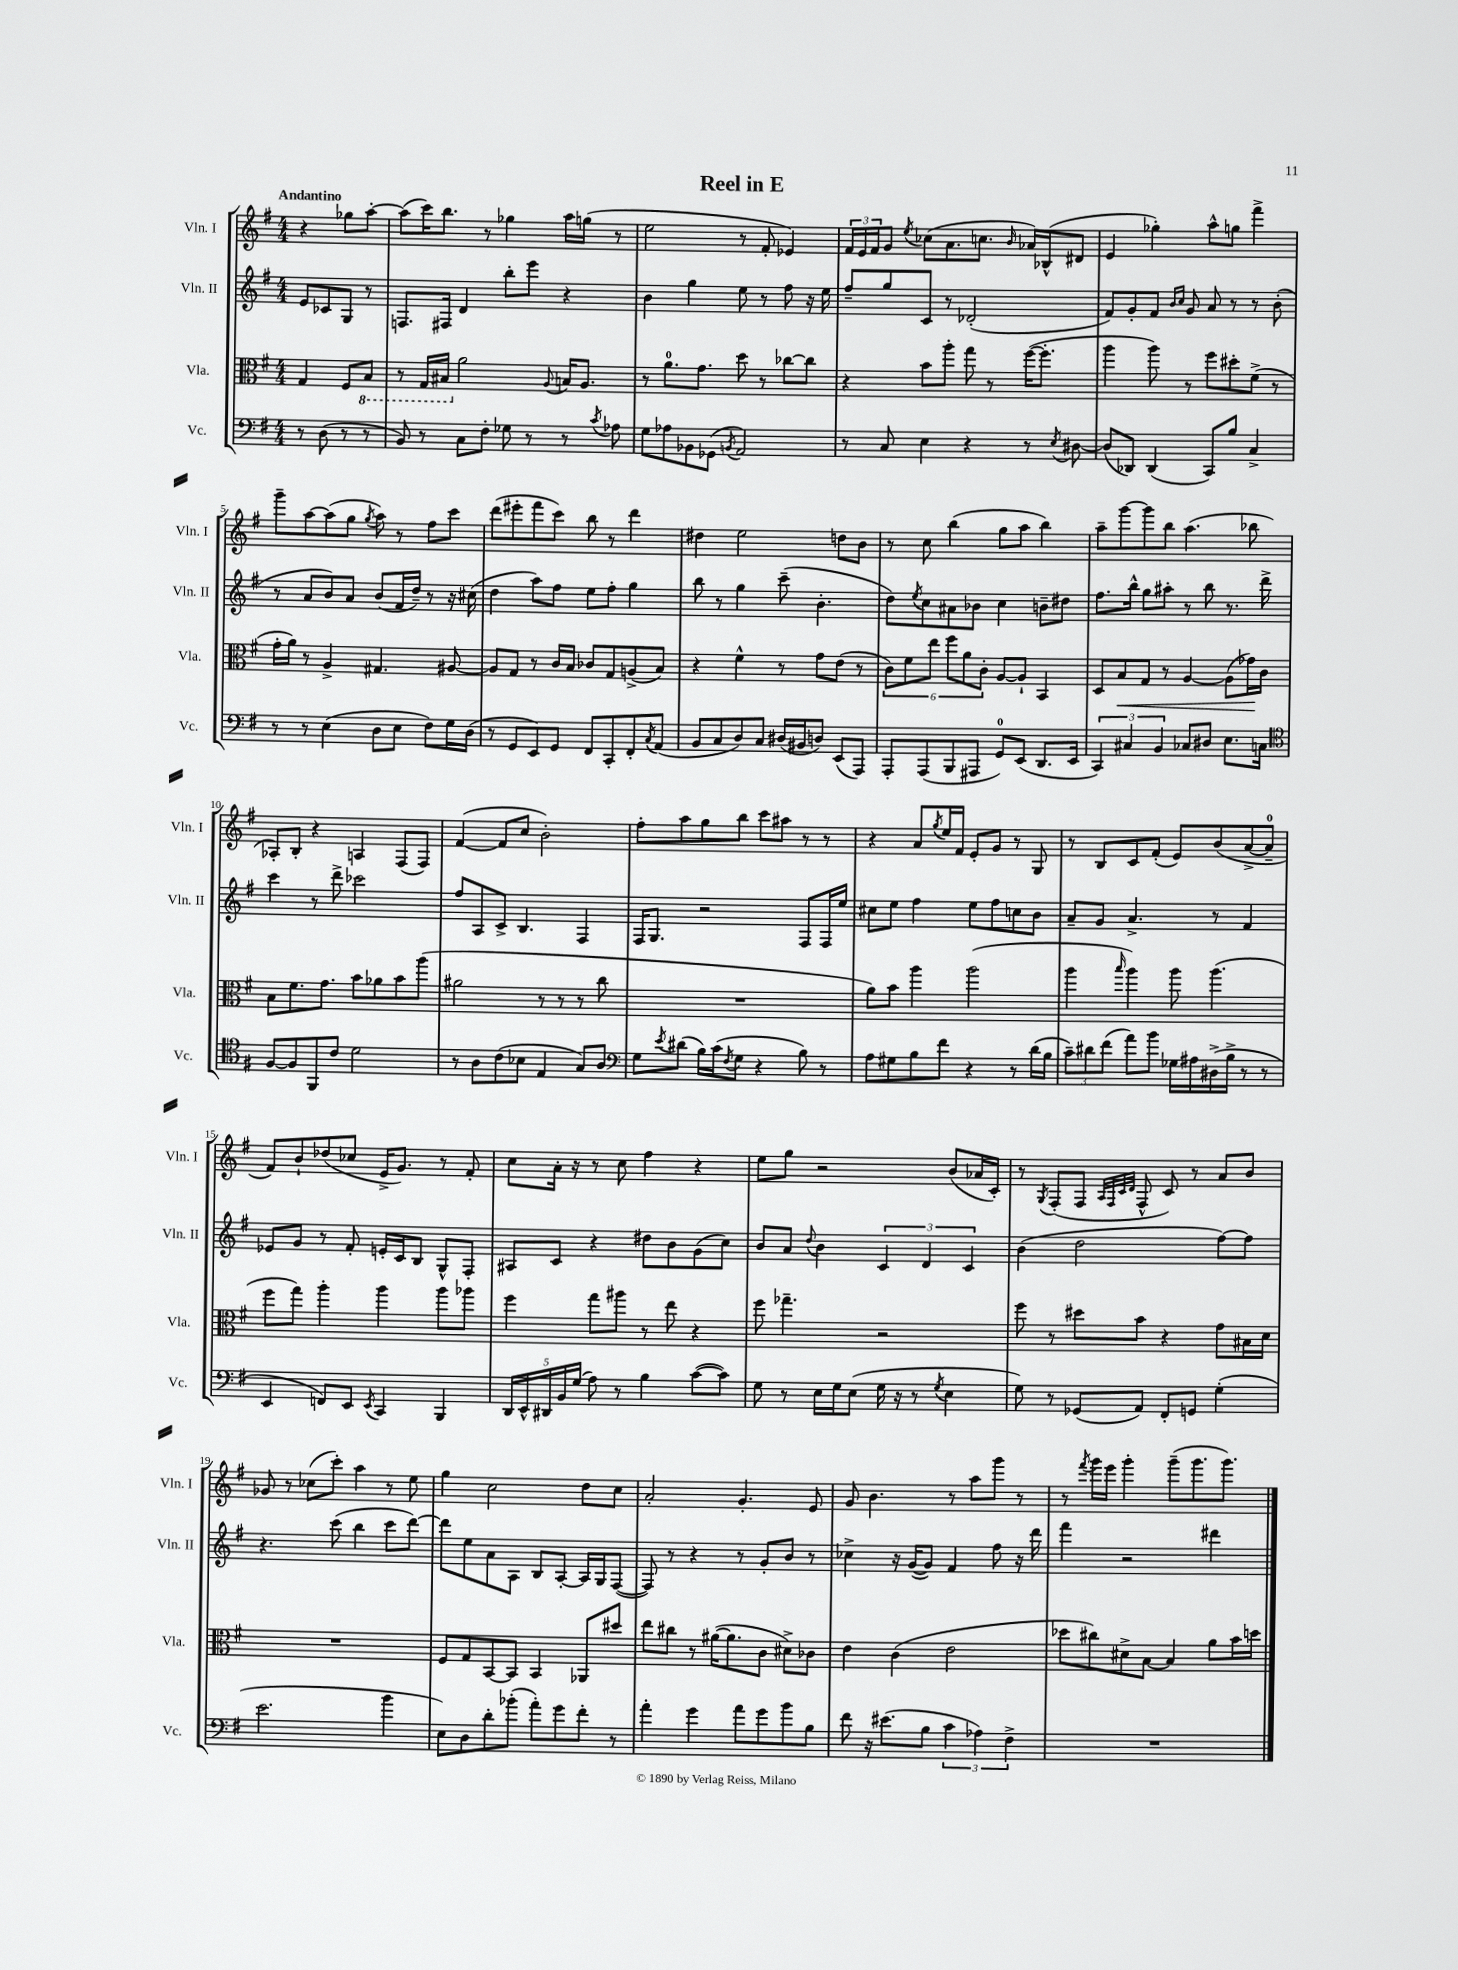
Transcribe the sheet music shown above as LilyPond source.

\header { title = "Reel in E" }
<<
\new StaffGroup <<
\new Staff = "s0" \with { instrumentName = "Vln. I" shortInstrumentName = "Vln. I" } {
    \clef treble \key g \major \numericTimeSignature \time 4/4 \partial 2 \tempo "Andantino"
    r4 ges''8 a''8~-. |
    a''8( c'''16) b''8. r8 ges''4 a''16 g''16( r8 |
    e''2 r8 fis'8-. ees'4) |
    \tuplet 3/2 { fis'16 e'16 fis'16 } g'8 \acciaccatura { e''8 } ces''8( a'8. c''8. \grace { b'16 } aes'16) bes16-^( dis'8 |
    e'4 ges''4-.) a''8-^ g''8 fis'''4-> |
    g'''8-- a''8~ a''8( g''8 \acciaccatura { g''8 } a''8) r8 fis''8 c'''8 |
    d'''8( eis'''8-. fis'''8 c'''8) b''8 r8 d'''4 |
    dis''4 e''2 d''8 b'8 |
    r8 c''8 b''4( g''8 a''8 b''4) |
    a''8-- g'''8~ g'''8 b''8 a''4.( bes''8 |
    aes8-.) b8-. r4 a4 fis8( fis8) |
    fis'4~( fis'8 c''8 b'2-.) |
    fis''8-. a''8 g''8 b''8 c'''8 ais''8 r8 r8 |
    r4 a'8 \acciaccatura { g''8 } e''16 fis'16 e'8-. g'8 r8 g8 |
    r8 b8 c'8 fis'8-.( e'8) b'8( a'8~-> a'8-0-- |
    fis'8) b'8-! des''8( ces''8 e'16-> g'8.) r8 fis'8-. |
    c''8 a'16-. r16 r8 c''8 fis''4 r4 |
    e''8 g''8 r2 b'8( aes'16 c'16-.) |
    r8 \acciaccatura { g8 } fis8-.( fis8 \grace { a32 fis32 c'32 d'32 } fis8-^ c'8) r8 a'8 b'8 |
    ges'8 r8 ces''8( c'''8-.) a''4 r8 e''8 |
    g''4 c''2 d''8 c''8 |
    a'2-. g'4.-. e'8 |
    g'8 b'4. r8 a''8 g'''8 r8 |
    r8 \acciaccatura { fis'''8 } g'''16 e'''16 g'''4-. g'''8--( g'''8. g'''8.) \bar "|." |
}
\new Staff = "s1" \with { instrumentName = "Vln. II" shortInstrumentName = "Vln. II" } {
    \clef treble \key g \major \numericTimeSignature \time 4/4 \partial 2
    e'8 ces'8 g8 r8 |
    f8. fis16 d'4 b''8-. e'''8 r4 |
    b'4 g''4 e''8 r8 fis''8 r16 e''16 |
    fis''8-- g''8 c'8 r8 des'2-.( |
    fis'8) g'8-. fis'8 \grace { b'16 c''16 } g'8 a'8 r8 r8 b'8-.( |
    r8 a'8 b'8) a'8 b'8( fis'16 d''16--) r8 r16 cis''16( |
    d''4 a''8) fis''8 e''8 fis''8-. g''4 |
    b''8 r8 g''4 c'''8--( b'4.-. |
    d''8) \acciaccatura { e''8 } c''8 ais'8 bes'8 c''4 b'8-- dis''8 |
    fis''8. b''16-^ g''8 ais''8-. r8 b''8 r8. d'''16-> |
    c'''4 r8 d'''8-> ces'''2 |
    fis''8 a8 c'8-> b4. fis4 |
    fis16 g8. r2 fis8 fis16 e''16 |
    cis''8 e''8 fis''4 e''8 fis''8 c''8 b'8 |
    a'8-- g'8 a'4.-> r8 fis'4 |
    ees'8 g'8 r8 fis'8-. e'16-. c'16 b8 g8-^ fis8-. |
    ais8 c'8 r4 dis''8 b'8 g'8( c''8) |
    b'8 a'8 \appoggiatura { d''8 } b'4 \tuplet 3/2 { c'4 d'4 c'4 } |
    b'4( d''2 fis''8~) fis''8 |
    r4. c'''8( b''4 c'''8 d'''8~) |
    d'''8 e''8 a'8 a8 b8 a8~-. a16 g16 fis8~( |
    fis8) r8 r4 r8 g'8-. b'8 r8 |
    ces''4-> r16 g'16~( g'8) fis'4 fis''8 r16 d'''16 |
    fis'''4 r2 dis'''4 \bar "|." |
}
\new Staff = "s2" \with { instrumentName = "Vla." shortInstrumentName = "Vla." } {
    \clef alto \key g \major \numericTimeSignature \time 4/4 \partial 2
    g4 fis8 \ottava #-1 b,8 |
    r8 g,16 bis,16 \ottava #0 a'2 \appoggiatura { a8 } b!16 a8. |
    r8 a'8.-0 g'8. d''8 r8 ces''8~ ces''8 |
    r4 b'8 a''8-. g''8 r8 fis''16~( fis''8.-. |
    a''4 a''8) r8 fis''8 dis''8-. fis'8->( r8 |
    g'16-. a'16) r8 a4-> gis4. ais8~ |
    ais8 g8 r8 c'16 b16 ces'8 g8 a8->( b8) |
    r4 fis'4-^ r8 g'8 e'8( r8 |
    \tuplet 6/4 { c'8) fis'8 e''8 fis''8 a'8 c'8-. } a8~ a8-! b,4 |
    d8 b8\< g8 r8 a4~ a8( ges'16\!) c'16 |
    b8 fis'8. g'8. b'8 aes'8 b'8 a''8( |
    ais'2 r8 r8 r8 c''8 |
    R1 |
    a'8) b'8 a''4 a''2( |
    a''4 \grace { b''16 } a''4) a''8 a''4.( |
    fis''8 g''8) a''4-. a''4 a''8 aes''8 |
    fis''4 g''8 ais''8 r8 e''8 r4 |
    fis''8 ges''4.-- r2 |
    fis''8 r8 dis''8 b'8 r4 g'8 bis16 d'16 |
    R1 |
    fis8 g8 b,8~ b,8 b,4 aes,8 dis''8 |
    e''8 cis''8 r8 ais'16~( ais'8. c'8 dis'8->) ces'8 |
    e'4 c'4( e'2 |
    des''8 cis''8) dis'8-> b8~ b4 a'8 b'16 d''16 \bar "|." |
}
\new Staff = "s3" \with { instrumentName = "Vc." shortInstrumentName = "Vc." } {
    \clef bass \key g \major \numericTimeSignature \time 4/4 \partial 2
    r8 d8( r8 r8 |
    b,8) r8 c8 fis8-. ges8 r8 r8 \acciaccatura { c'8 } aes8 |
    g8 aes8 bes,8 ges,8( \acciaccatura { b,8 } a,2) |
    r8 c8 e4 r4 r8 \acciaccatura { e8 } dis8~ |
    dis8( des,8) des,4( c,8) b8 c4-> |
    r8 r8 e4( d8 e8 fis8) g16 d16( |
    r8 g,8 e,8) g,8 fis,8 c,8-. fis,8-. \acciaccatura { c8 } a,8( |
    b,8 c8 d8) c8 dis16( bis,16 d8) e,8( a,,8) |
    a,,8-. a,,8( b,,8 ais,,8 g,8-0) e,8( d,8. e,16 |
    \tuplet 3/2 { c,4) cis4 b,4 } ces8 dis8 e8. c16 |
    \clef tenor fis8~ fis8 fis,8 c'8 d'2 |
    r8 a8 c'8( bes8 e4 g8) a8 |
    \clef bass g8 \acciaccatura { e'8 } dis'8( b16) c'16( \acciaccatura { fis8 } g8 r4 b8) r8 |
    a8 gis8 b8 fis'8 r4 r8 d'16( b16 |
    \tuplet 3/2 { c'8--) dis'8 fis'8( } a'8) b'8 ges16 ais16 dis16->( b16-> r8 r8 |
    e,4 f,8) e,8 \acciaccatura { e,8 } c,4 b,,4 |
    \tuplet 5/4 { d,16 e,16-^ dis,16 b,16 g16( } a8) r8 b4 c'8~( c'8) |
    g8 r8 e16 g16 e8( g16 r16 r8 \acciaccatura { g8 } e4 |
    g8) r8 ges,8( a,8) fis,8-. g,8 g4-.( |
    e'2. b'4 |
    e8) d8 d'8-. bes'8-.( a'8-.) g'8 fis'8-. r8 |
    a'4-. g'4 a'8 g'8 b'8 b8 |
    fis'8 r16 eis'8.( b8 \tuplet 3/2 { c'4 aes4) fis4-> } |
    R1 \bar "|." |
}
>>
>>
